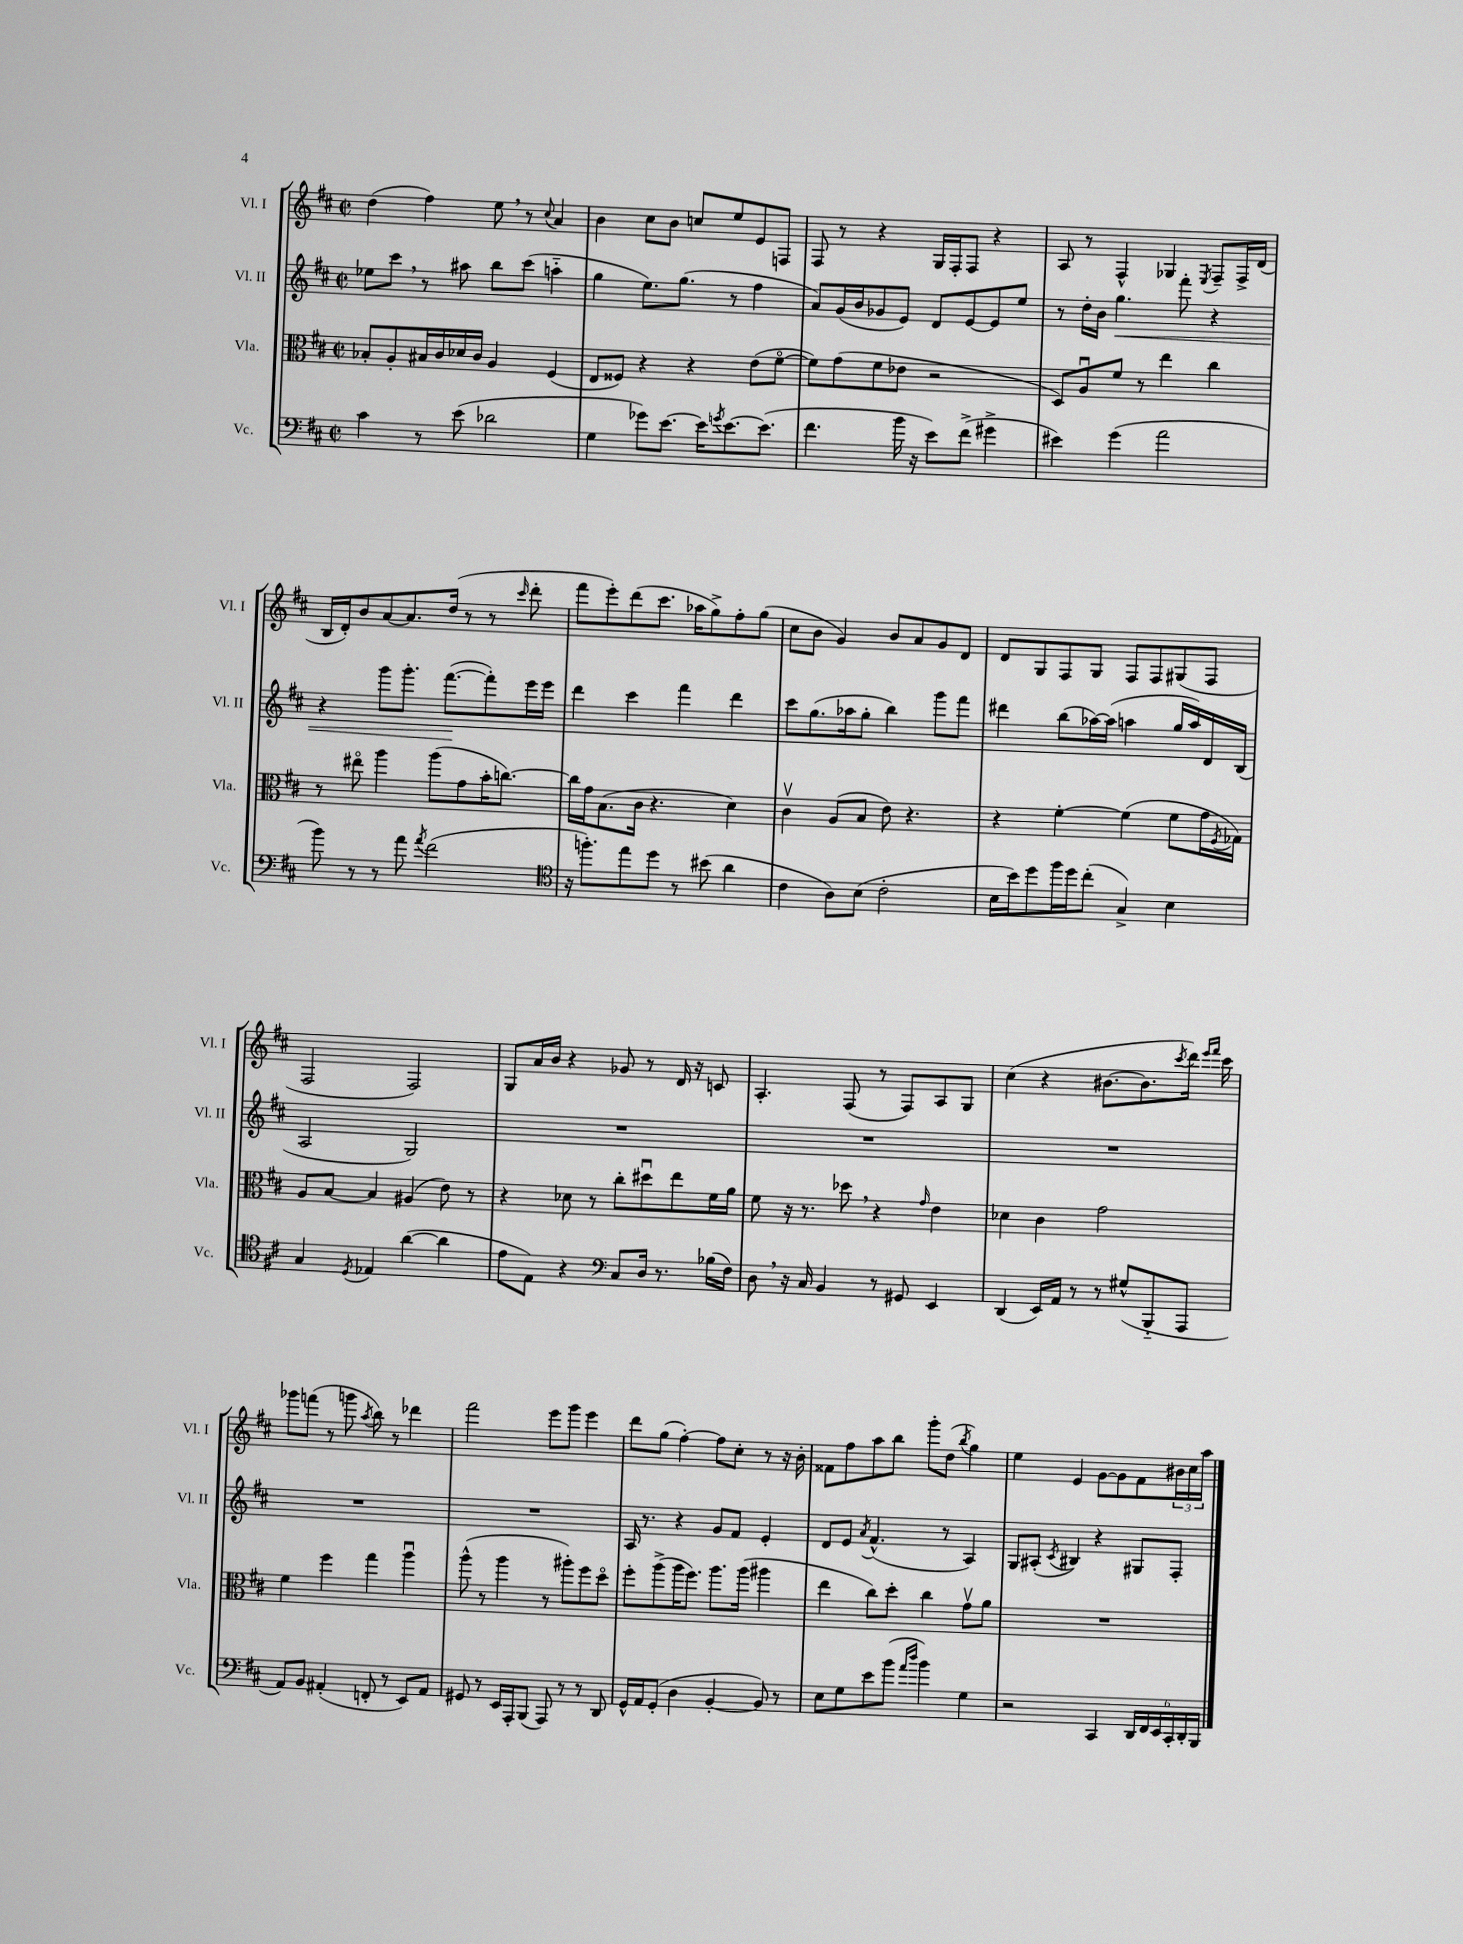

**kern	**kern	**kern	**kern
*staff4	*staff3	*staff2	*staff1
*clefF4	*clefC3	*clefG2	*clefG2
*k[f#c#]	*k[f#c#]	*k[f#c#]	*k[f#c#]
*M2/2	*M2/2	*M2/2	*M2/2
*met(c|)	*met(c|)	*met(c|)	*met(c|)
4c#\	8B-'/L	8ee-\L	(4dd\
.	8A'/	8ccc#\J	.
8r	16B#/L	8r	4ff#\)
.	16c#/	.	.
(8e\	16d-/	8aa#\	.
.	16c#/JJ	.	.
2d-\	4A/	8bb\L	8ee\
.	.	(8ccc#\J	8r
.	.	.	8qqcc#/
.	(4F#/	4aa'~\	4a/
=	=	=	=
4G\	8E/L	4gg\	4b\
.	8F##/J)	.	.
8g-\L)	4r	8.ee\L)	8cc#\L
[8.e\J	.	.	8b\J
.	.	(8.gg\J	.
.	4r	.	8cc/L
16e\]LK	.	.	.
8qg/	.	.	.
[8.e\	.	8r	8ee/
.	(8e\L	4ff#\	8e/
(8.e\]J	.	.	.
.	[8f#o\J	.	8F/J
=	=	=	=
4.f#\	8f#\]L)	8a/L)	8F#/
.	(8g\	(16g/L	8r
.	.	16b/J	.
.	8f#\	8g-/	4r
16b\	8e-\J	8e/J)	.
16r	.	.	.
8e\L)	2r	8d/L	16G/LL
.	.	.	16F#'/J
(8f#^\J	.	[8e/	8F#/J
4g#^\	.	8e/]	4r
.	.	8ee/J	.
=	=	=	=
4e#\)	8D/L)	8r	8A/
.	8Au/	16dd'\LL	8r
.	.	16b\JJ	.
(4g\	8f#/J	4.gg\	4F#^^/
.	8r	.	.
2a\	4ee\	.	4G-/
.	.	8fff#'\	.
.	.	.	8qE/
.	4cc#\	4r	8F#~/L
.	.	.	16F#^/L
.	.	.	(16d/JJ
=	=	=	=
8b\)	8r	4r	16B/LL
.	.	.	16d'/J)
8r	8ee#o\	.	8b/
8r	4aa\	8ggg\L	[8a/
8a\	.	8.ggg'\J	8.a/]
8qa/	.	.	.
(2f#\	(8aa\L	.	.
.	.	([8.fff#\L	(16dd/Jk
.	8g\	.	8r
.	16b'\K	8fff#'\])	8r
.	[8.cc\J)	.	.
.	.	.	16qqccc#/
.	.	16eee\L	8ddd'\
.	.	16eee\JJ	.
=	=	=	=
*clefC4	*	*	*
16r	16cc\]LL	4ddd\	8fff#\L
8.ff'\L)	16g\J	.	.
.	(8.B\	.	8eee'\)
8ee\	.	4ccc#\	(8ddd\
.	16c#\Jk	.	.
8dd\J	4.r	.	8.ccc#\J
8r	.	4fff#\	.
.	.	.	16aa-\LK
(8b#\	.	.	8gg^\)
4a\	4d\)	4ddd\	8ff#'\
.	.	.	(8gg\J
=	=	=	=
4c#\	4c#v\	8ccc#\L	8cc#\L
.	.	(8.gg\	8b\J
8A\L)	(8A/L	.	4g/)
.	.	16aa-\k	.
(8B\J	8B/J	8gg'\J	.
2c#'\	8e\)	4bb\)	8b/L
.	4.r	.	8a/
.	.	8ggg\L	8g/
.	.	8fff#\J	8d/J
=	=	=	=
16B\LL	4r	4ddd#\	8d/L
16b\J)	.	.	.
8dd\	.	.	8G/
16ff#\L	[4f#'\	(8bb\L	8F#/
16dd\J	.	.	.
(8cc#'\J	.	[16aa-\L)	8G/J
.	.	(16aa-\]JJ	.
4G^/)	(4f#\]	4aa\	8F#/L
.	.	.	8F#/
4B\	8f#\L	16gg/LL	(8G#/
.	.	16aa/)	.
.	16g\L	16d/	8F#/J
.	8qF#/	.	.
.	16G-\JJ)	(16B/JJ	.
=	=	=	=
4G/	8A/L	2A/	2F#/
.	[8B/J	.	.
8qD/	.	.	.
4E-/	4B/]	.	.
([4a\	(4A#/	2G/)	2F#/)
4a\]	8e\)	.	.
.	8r	.	.
=	=	=	=
8e\L	4r	1r	8G/L
8E\J)	.	.	16a/L
.	.	.	16b/JJ
4r	8d-\	.	4r
.	8r	.	.
*clefF4	*	*	*
8C#/L	8cc#'\L	.	8g-/
16D/Jk	8dd#u\	.	8r
8.r	.	.	.
.	8ee\	.	16d/
.	.	.	16r
(16B-\LL	16f#\L	.	8c/
16F#\JJ)	16a\JJ	.	.
=	=	=	=
8D\	8f#\	1r	4.A'/
16r	16r	.	.
16C#/	8.r	.	.
4BB/	.	.	.
.	8dd-\	.	(8F#/
8r	4r	.	8r
8GG#/	.	.	8F#/L)
.	16qqg/	.	.
4EE/	4e\	.	8A/
.	.	.	8G/J
=	=	=	=
(4DD/	4d-\	1r	(4cc#\
16EE/LL)	4c#\	.	4r
16AA/JJ	.	.	.
8r	.	.	.
8r	2g\	.	[8.b#\L
(8G#^^/L	.	.	.
.	.	.	8.b#\]
8BBB'~/	.	.	.
.	.	.	8qccc#/
8AAA/J	.	.	16ddd\Jk)
.	.	.	16qqeee/LL
.	.	.	16qqfff#/JJ
.	.	.	16ccc#\
=	=	=	=
8AA/L)	4f#\	1r	8ggg-\L
8BB/J	.	.	(8fff\J
(4AA#'/	4ff#\	.	8r
.	.	.	8ggg\
.	.	.	8qaa/
8FF'/	4gg\	.	8bb\)
8r	.	.	8r
8EE/L)	4aau\	.	4ddd-\
8AA#/J	.	.	.
=	=	=	=
8GG#/	(8aa^^\	1r	2fff#\
8r	8r	.	.
16EE/LL	4aa\	.	.
16AAA'/J	.	.	.
(8BBB/J	.	.	.
8AAA/)	8r	.	8eee\L
8r	8aa#'\L)	.	8ggg\J
8r	8ff#\	.	4eee\
8DD/	8ddo\J	.	.
=	=	=	=
16GG^^/LL	8ff#'\L	16A/	8ddd\L
16AA/J	.	8.r	.
(8GG'/J	(8aa^\	.	(8gg\J
4D\	16aa\K	4r	[4ff#'\)
.	8.ff#\J)	.	.
[4BB'/	8.aa\L	8g/L	8ff#\]L
.	.	8f#/J	8cc#'\J
.	(16aa\Jk	.	.
8BB/])	4aa#\	4e'/	8r
8r	.	.	16r
.	.	.	16b'\
=	=	=	=
8E\L	4ee\	8d/L	8f##\L
8G\	.	8e/J	8ff#\
.	.	8qa/	.
8e\	8cc#\L)	(4.f#^^/	8aa\
(8b\J	8dd'\J	.	8bb\J
16qqa/LL	.	.	.
16qqdd/JJ	.	.	.
4b\)	4cc#\	.	8ggg'\L
.	.	8r	(8dd\J
.	.	.	8qbb/
4G\	8gv\L	4A/)	4gg\)
.	8a\J	.	.
=	=	=	=
2r	1r	8G/L	4ee\
.	.	(8A#'/J	.
.	.	8qc#/	.
.	.	4B#/)	4e/
4CC#/	.	4r	[8g\L
.	.	.	8g\]
24DD/LL	.	8G#/L	8f#\
24FF#/	.	.	.
24EE/	.	.	.
24CC#'/	.	8F#'/J	24b#\L
24DD'/	.	.	24cc#\
24BBB/JJ	.	.	24aa\JJ
==	==	==	==
*-	*-	*-	*-
